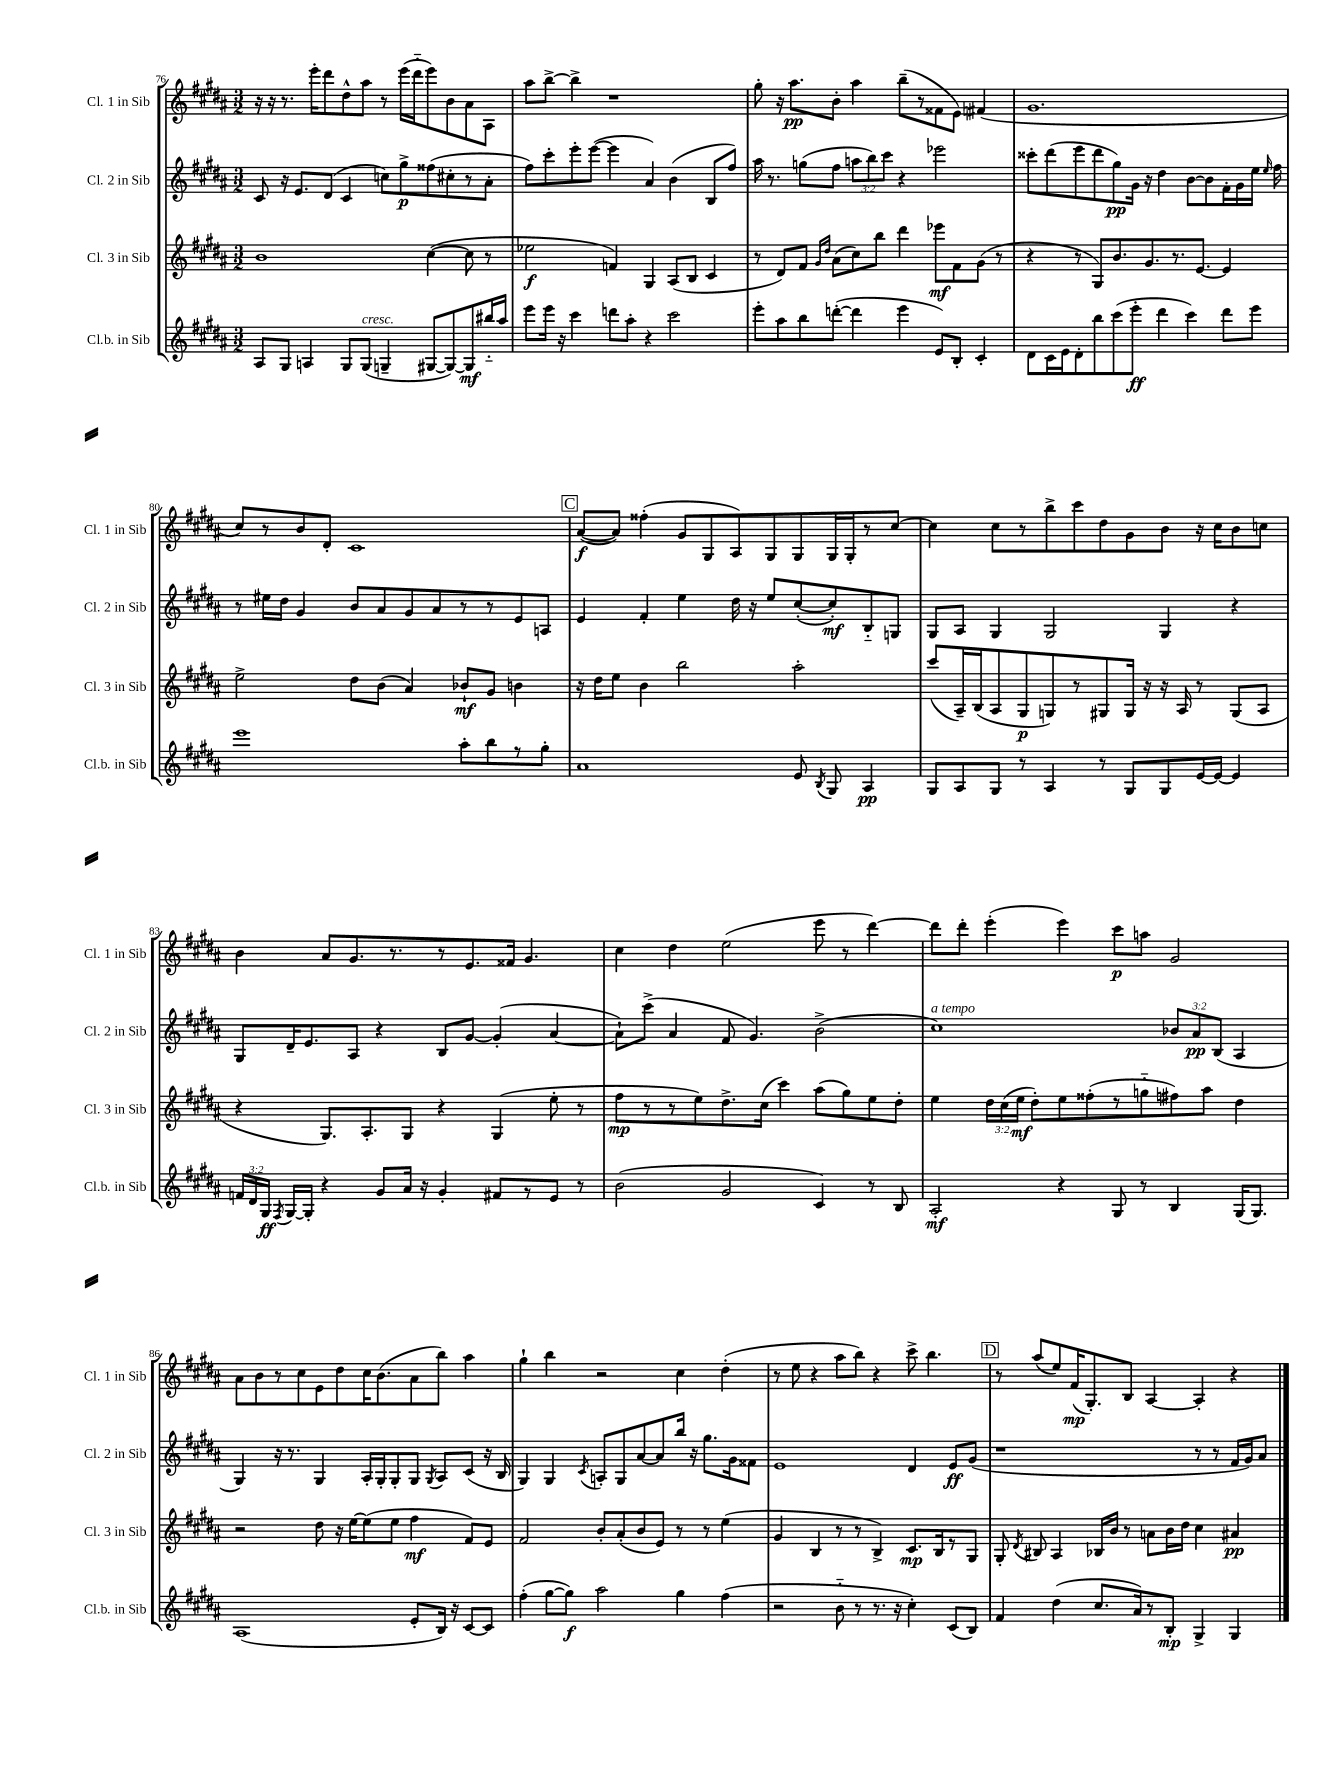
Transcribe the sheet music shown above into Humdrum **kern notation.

**kern	**dynam	**kern	**dynam	**kern	**dynam	**kern	**dynam
*part4	*part4	*part3	*part3	*part2	*part2	*part1	*part1
*staff4	*staff4	*staff3	*staff3	*staff2	*staff2	*staff1	*staff1
*I"Cl.b. in Sib	*	*I"Cl. 3 in Sib	*	*I"Cl. 2 in Sib	*	*I"Cl. 1 in Sib	*
*I'Cl.b. in Sib	*	*I'Cl. 3 in Sib	*	*I'Cl. 2 in Sib	*	*I'Cl. 1 in Sib	*
*clefG2	*	*clefG2	*	*clefG2	*	*clefG2	*
*k[f#c#g#d#a#]	*	*k[f#c#g#d#a#]	*	*k[f#c#g#d#a#]	*	*k[f#c#g#d#a#]	*
*M3/2	*	*M3/2	*	*M3/2	*	*M3/2	*
=76	=76	=76	=76	=76	=76	=76	=76
8A#/L	.	1b	.	8c#/	.	16r	.
.	.	.	.	.	.	16r	.
8G#/J	.	.	.	16r	.	8.r	.
.	.	.	.	8.e/L	.	.	.
4An/	.	.	.	.	.	.	.
.	.	.	.	.	.	16eee'\KL	.
.	.	.	.	(8d#/J	.	8ddd#\	.
8G#/L	.	.	.	4c#/	.	8dd#^^\	.
!LO:TX:a:i:t=cresc.	!	!	!	!	!	!	!
(8G#/J	.	.	.	.	.	8aa#\J	.
4Gn~/	.	.	.	8ccn\L)	.	8r	.
.	.	.	.	8gg#^\	p	(16eee\LL	.
.	.	.	.	.	.	16ddd#\J	.
[8G#X/L	.	([4cc#\	.	(8ff##X\	.	8eee\)	.
8G#/_)	.	.	.	8cc#X'\	.	8b\	.
8G#/]	mf	8cc#\]	.	8r	.	8a#\	.
16bb#X/L	.	8r	.	8a#'\J	.	8A#\J	.
16aa#/JJ	.	.	.	.	.	.	.
=77	=77	=77	=77	=77	=77	=77	=77
8eee\L	.	2ee-X\	f	8ff#\L)	.	8aa#\L	.
16eee\Jk	.	.	.	8ccc#'\	.	[8bb^\J	.
16r	.	.	.	.	.	.	.
4ccc#\	.	.	.	8eee'\	.	4bb^\]	.
.	.	.	.	([8eee\J	.	.	.
8dddn\L	.	4fn/)	.	4eee\]	.	1r	.
8aa#'\J	.	.	.	.	.	.	.
4r	.	4G#/	.	4a#/)	.	.	.
2ccc#\	.	(8A#/L	.	(4b\	.	.	.
.	.	8B/J	.	.	.	.	.
.	.	4c#/	.	8B/L	.	.	.
.	.	.	.	8ff#/J)	.	.	.
=78	=78	=78	=78	=78	=78	=78	=78
8eee'\L	.	8r	.	16aa#\	.	8gg#'\	.
.	.	.	.	8.r	.	.	.
8aa#\	.	8d#/L)	.	.	.	16r	.
.	.	.	.	.	.	8.aa#\L	pp
8bb\	.	8f#/J	.	(8ggn\L	.	.	.
.	.	16qqg#/LL	.	.	.	.	.
.	.	16qqdd#/JJ	.	.	.	.	.
([8dddn'\J	.	(8a#\L	.	8ff#\J	.	8b'\J	.
4ddd\]	.	8cc#\)	.	12aan\L	.	4aa#\	.
.	.	.	.	12bb\)	.	.	.
.	.	8bb\J	.	.	.	.	.
.	.	.	.	12ccc#\J	.	.	.
4eee\	.	4ddd#\	.	4r	.	(8bb~\L	.
.	.	.	.	.	.	8r	.
8e/L)	.	8eee-X\L	mf	2eee-X\	.	8f##X\	.
8B'/J	.	8f#\	.	.	.	8e\J)	.
4c#'/	.	(8g#\J	.	.	.	(4f#X/	.
.	.	8r	.	.	.	.	.
=79	=79	=79	=79	=79	=79	=79	=79
8d#\L	.	4r	.	8ccc##X'\L	.	1.g#	.
16c#\L	.	.	.	(8ddd#\	.	.	.
16e\J	.	.	.	.	.	.	.
8d#'\	.	8r	.	8eee\	.	.	.
8bb\	.	8G#/L)	.	8ddd#\	.	.	.
(8ccc#\	.	8.b/	.	8gg#\)	pp	.	.
8eee'\J	ff	.	.	16g#\Jk	.	.	.
.	.	8.g#/	.	16r	.	.	.
4ddd#\	.	.	.	4dd#\	.	.	.
.	.	8.r	.	.	.	.	.
4ccc#\)	.	.	.	[8b\L	.	.	.
.	.	[8.e/J	.	.	.	.	.
.	.	.	.	8b\]	.	.	.
8ddd#\L	.	4e/]	.	16f#'\L	.	.	.
.	.	.	.	16g#\	.	.	.
8eee\J	.	.	.	16ee\JJ	.	.	.
.	.	.	.	16qqee/	.	.	.
.	.	.	.	16ff#\	.	.	.
!!LO:LB:g=z
=80	=80	=80	=80	=80	=80	=80	=80
1eee	.	2ee^\	.	8r	.	8cc#/L)	.
.	.	.	.	16ee#X\LL	.	8r	.
.	.	.	.	16dd#\JJ	.	.	.
.	.	.	.	4g#/	.	8b/	.
.	.	.	.	.	.	8d#'/J	.
.	.	8dd#\L	.	8b/L	.	1c#	.
.	.	(8b\J	.	8a#/	.	.	.
.	.	4a#/)	.	8g#/	.	.	.
.	.	.	.	8a#/	.	.	.
8aa#'\L	.	8b-X`/L	mf	8r	.	.	.
8bb\	.	8g#/J	.	8r	.	.	.
8r	.	4bn\	.	8e/	.	.	.
8gg#'\J	.	.	.	8An/J	.	.	.
!!LO:REH:place=s1:t=C
=81	=81	=81	=81	=81	=81	=81	=81
1a#	.	16r	.	4e/	.	([8a#/L	f
.	.	16dd#\KL	.	.	.	.	.
.	.	8ee\J	.	.	.	8a#/J])	.
.	.	4b\	.	4f#'/	.	(4ff##X'\	.
.	.	2bb\	.	4ee\	.	8g#/L	.
.	.	.	.	.	.	8G#/	.
.	.	.	.	16dd#\	.	8A#/)	.
.	.	.	.	16r	.	.	.
.	.	.	.	8ee/L	.	8G#/	.
8e/	.	2aa#'\	.	([8cc#'/	.	8G#/	.
8qB/	.	.	.	.	.	.	.
8G#/	.	.	.	8cc#'/])	mf	16G#/L	.
.	.	.	.	.	.	16G#'/J	.
4A#/	pp	.	.	8B/	.	8r	.
.	.	.	.	8Gn/J	.	[8cc#/J	.
=82	=82	=82	=82	=82	=82	=82	=82
8G#/L	.	(8ccc#/L	.	8G#/L	.	4cc#\]	.
8A#/	.	16A#~/L)	.	8A#/J	.	.	.
.	.	(16B/J	.	.	.	.	.
8G#/J	.	8A#/	.	4G#/	.	8cc#\L	.
8r	.	8G#/	p	.	.	8r	.
4A#/	.	8Gn/)	.	2G#/	.	8bb^\	.
.	.	8r	.	.	.	8ccc#\	.
8r	.	8G#X/	.	.	.	8dd#\	.
8G#/L	.	16G#/Jk	.	.	.	8g#\	.
.	.	16r	.	.	.	.	.
8G#/	.	16r	.	4G#/	.	8b\J	.
.	.	16A#/	.	.	.	.	.
[16e/L	.	8r	.	.	.	16r	.
16e/JJ_	.	.	.	.	.	16cc#\KL	.
4e/]	.	(8G#/L	.	4r	.	8b\	.
.	.	8A#/J	.	.	.	8ccn\J	.
!!LO:LB:g=z
=83	=83	=83	=83	=83	=83	=83	=83
24fn/LL	.	4r	.	8G#/L	.	4b\	.
24d#/	.	.	.	.	.	.	.
24G#/JJ	ff	.	.	.	.	.	.
8qF#/	.	.	.	.	.	.	.
[16G#/LL	.	.	.	16d#~/K	.	.	.
16G#'/JJ]	.	.	.	8.e/	.	.	.
4r	.	8.G#/L)	.	.	.	8a#/L	.
.	.	.	.	8A#/J	.	8.g#/	.
.	.	8.A#'/	.	.	.	.	.
8g#/L	.	.	.	4r	.	.	.
.	.	.	.	.	.	8.r	.
16a#/Jk	.	8G#/J	.	.	.	.	.
16r	.	.	.	.	.	.	.
4g#'/	.	4r	.	8B/L	.	8r	.
.	.	.	.	[8g#/J	.	8.e/	.
8f#X/L	.	(4G#/	.	(4g#'/]	.	.	.
.	.	.	.	.	.	16f##X/Jk	.
8r	.	.	.	.	.	4.g#/	.
8e/J	.	8ee'\	.	[4a#/	.	.	.
8r	.	8r	.	.	.	.	.
=84	=84	=84	=84	=84	=84	=84	=84
(2b\	.	8ff#\L	mp	8a#`\L])	.	4cc#\	.
.	.	8r	.	(8ccc#^\J	.	.	.
.	.	8r	.	4a#/	.	4dd#\	.
.	.	8ee\)	.	.	.	.	.
2g#/	.	8.dd#^\	.	8f#/	.	(2ee\	.
.	.	.	.	4.g#/)	.	.	.
.	.	(16cc#\Jk	.	.	.	.	.
.	.	4ccc#\)	.	.	.	.	.
4c#/)	.	(8aa#\L	.	(2b^\	.	8eee\	.
.	.	8gg#\)	.	.	.	8r	.
8r	.	8ee\	.	.	.	[4ddd#\)	.
8B/	.	8dd#'\J	.	.	.	.	.
=85	=85	=85	=85	=85	=85	=85	=85
!	!	!	!	!LO:TX:a:i:t=a tempo	!	!	!
2A#'/	mf	4ee\	.	1cc#)	.	8ddd#\L]	.
.	.	.	.	.	.	8ddd#'\J	.
.	.	24dd#\LL	.	.	.	(4eee'\	.
.	.	(24cc#\	.	.	.	.	.
.	.	24ee\JJ	mf	.	.	.	.
.	.	8dd#'\L)	.	.	.	.	.
4r	.	8ee\	.	.	.	4eee\)	.
.	.	(8ff##X'\	.	.	.	.	.
8G#/	.	8r	.	.	.	8ccc#\L	p
8r	.	8ggn\	.	.	.	8aan\J	.
4B/	.	8ff#X\)	.	12b-X/L	.	2g#/	.
.	.	.	.	12a#/	pp	.	.
.	.	8aa#\J	.	.	.	.	.
.	.	.	.	(12B/J	.	.	.
(16G#/KL	.	4dd#\	.	4A#/	.	.	.
8.G#/J)	.	.	.	.	.	.	.
!!LO:LB:g=z
=86	=86	=86	=86	=86	=86	=86	=86
(1A#	.	2r	.	4G#/)	.	8a#\L	.
.	.	.	.	.	.	8b\	.
.	.	.	.	16r	.	8r	.
.	.	.	.	8.r	.	.	.
.	.	.	.	.	.	8cc#\	.
.	.	8dd#\	.	4G#/	.	8e\	.
.	.	16r	.	.	.	8dd#\	.
.	.	[16ee\KL	.	.	.	.	.
.	.	(8ee\]	.	16A#'/LL	.	16cc#\K	.
.	.	.	.	16G#'/J	.	(8.b\	.
.	.	8ee\J	.	8G#'/	.	.	.
8e'/L	.	4ff#\	mf	8G#/J	.	8a#\	.
.	.	.	.	8qG#/	.	.	.
16B/Jk)	.	.	.	8A#/L	.	8bb\J)	.
16r	.	.	.	.	.	.	.
[8c#/L	.	8f#/L)	.	(8c#/J	.	4aa#\	.
8c#/J]	.	8e/J	.	16r	.	.	.
.	.	.	.	16B/	.	.	.
=87	=87	=87	=87	=87	=87	=87	=87
(4ff#'\	.	2f#/	.	4G#/)	.	4gg#`\	.
[8gg#\L	.	.	.	4G#/	.	4bb\	.
8gg#\J])	f	.	.	.	.	.	.
.	.	.	.	8qc#/	.	.	.
2aa#\	.	8b'/L	.	8An'/L	.	2r	.
.	.	(8a#'/	.	8G#/	.	.	.
.	.	8b/	.	[8a#/	.	.	.
.	.	8e/J)	.	8a#/]	.	.	.
4gg#\	.	8r	.	16bb/Jk	.	4cc#\	.
.	.	.	.	16r	.	.	.
.	.	8r	.	8.gg#\L	.	.	.
(4ff#\	.	(4ee\	.	.	.	(4dd#'\	.
.	.	.	.	16g#\k	.	.	.
.	.	.	.	8f##X\J	.	.	.
=88	=88	=88	=88	=88	=88	=88	=88
2r	.	4g#/	.	1e	.	8r	.
.	.	.	.	.	.	8ee\	.
.	.	4B/	.	.	.	4r	.
8b\	.	8r	.	.	.	8aa#\L	.
8r	.	8r	.	.	.	8bb\J)	.
8.r	.	4B^/)	.	.	.	4r	.
16r	.	.	.	.	.	.	.
4cc#'\)	.	8.c#/L	mp	4d#/	.	8ccc#^\	.
.	.	.	.	.	.	4.bb\	.
.	.	16B/k	.	.	.	.	.
(8c#/L	.	8r	.	8e/L	ff	.	.
8B/J)	.	8G#/J	.	(8g#/J	.	.	.
!!LO:REH:place=s1:t=D
=89	=89	=89	=89	=89	=89	=89	=89
4f#/	.	8G#'/	.	1r	.	8r	.
.	.	8qd#/	.	.	.	.	.
.	.	8B#X/	.	.	.	(8aa#/L	.
(4dd#\	.	4A#/	.	.	.	8ee/)	.
.	.	.	.	.	.	(16f#/K	mp
.	.	.	.	.	.	8.G#'/)	.
8.cc#/L	.	16B-X/LL	.	.	.	.	.
.	.	16b/JJ	.	.	.	.	.
.	.	8r	.	.	.	8B/J	.
16a#/k)	.	.	.	.	.	.	.
8r	.	8an\L	.	.	.	[4A#/	.
8B'/J	mp	16b\L	.	.	.	.	.
.	.	16dd#\JJ	.	.	.	.	.
4G#^/	.	4cc#\	.	8r	.	4A#'/]	.
.	.	.	.	8r	.	.	.
4G#/	.	4a#X/	pp	16f#/LL	.	4r	.
.	.	.	.	16g#/J)	.	.	.
.	.	.	.	8a#/J	.	.	.
==	==	==	==	==	==	==	==
*-	*-	*-	*-	*-	*-	*-	*-
